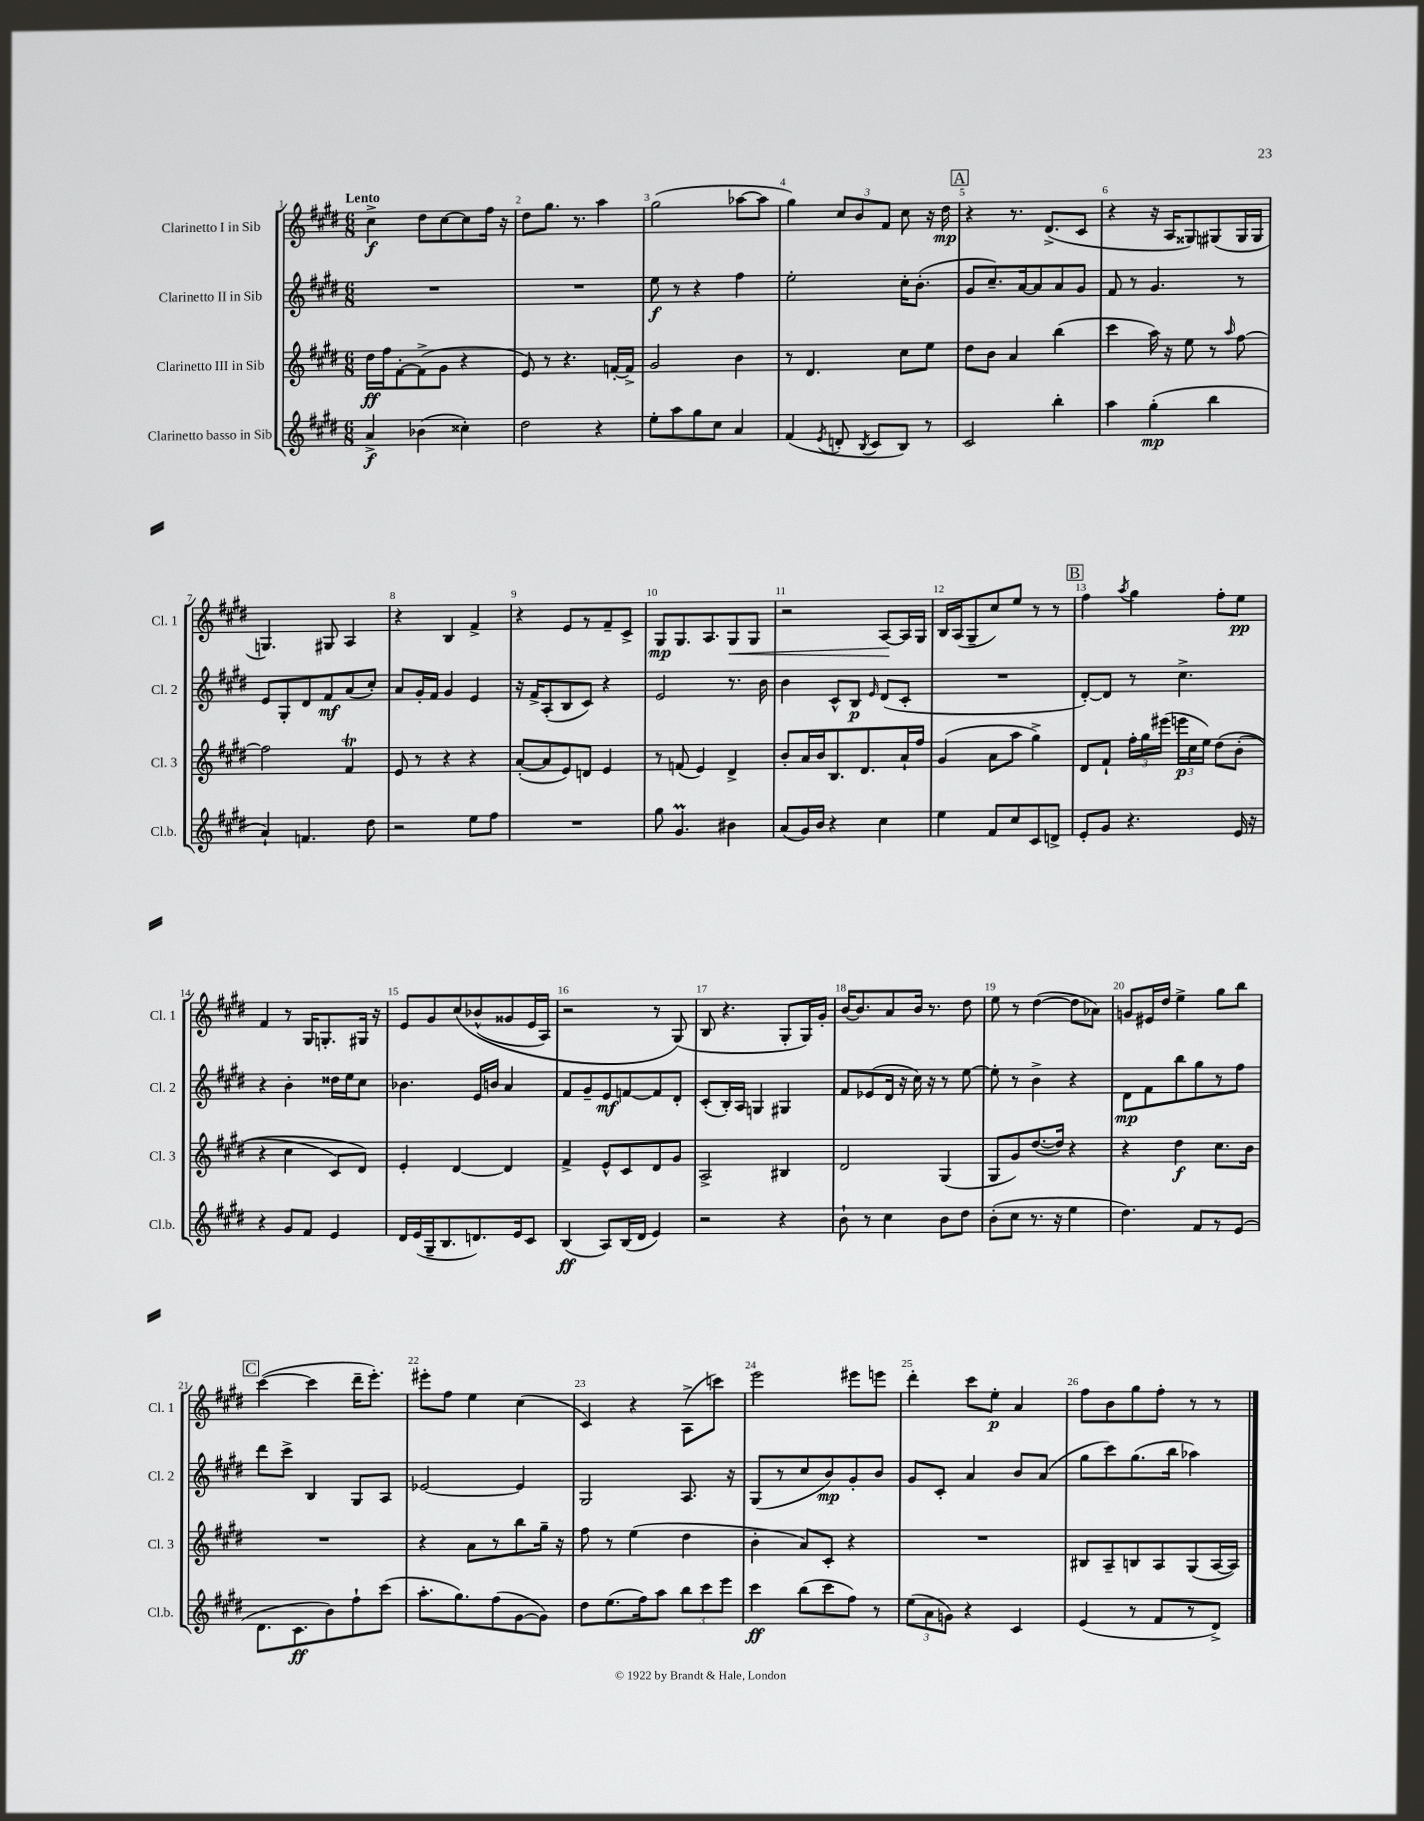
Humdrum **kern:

**kern	**dynam	**kern	**dynam	**kern	**dynam	**kern	**dynam
*part4	*part4	*part3	*part3	*part2	*part2	*part1	*part1
*staff4	*staff4	*staff3	*staff3	*staff2	*staff2	*staff1	*staff1
*I"Clarinetto basso in Sib	*	*I"Clarinetto III in Sib	*	*I"Clarinetto II in Sib	*	*I"Clarinetto I in Sib	*
*I'Cl.b.	*	*I'Cl. 3	*	*I'Cl. 2	*	*I'Cl. 1	*
*clefG2	*	*clefG2	*	*clefG2	*	*clefG2	*
*k[f#c#g#d#]	*	*k[f#c#g#d#]	*	*k[f#c#g#d#]	*	*k[f#c#g#d#]	*
*M6/8	*	*M6/8	*	*M6/8	*	*M6/8	*
=1	=1	=1	=1	=1	=1	=1	=1
!	!	!	!	!	!	!LO:TX:a:B:t=Lento	!
4a^/	f	16dd#\LL	ff	2.r	.	4cc#^\	f
.	.	16ff#\J	.	.	.	.	.
.	.	[8f#'\	.	.	.	.	.
(4b-X\	.	(8f#^\]	.	.	.	8dd#\L	.
.	.	8g#\J	.	.	.	[8cc#\	.
4cc##X'\)	.	4r	.	.	.	8cc#\]	.
.	.	.	.	.	.	16ff#\Jk	.
.	.	.	.	.	.	16r	.
=2	=2	=2	=2	=2	=2	=2	=2
2dd#\	.	8e/)	.	2.r	.	8dd#\L	.
.	.	8r	.	.	.	8.gg#\J	.
.	.	4.r	.	.	.	.	.
.	.	.	.	.	.	8.r	.
4r	.	.	.	.	.	4aa\	.
.	.	[16fn'/LL	.	.	.	.	.
.	.	16f^/JJ]	.	.	.	.	.
=3	=3	=3	=3	=3	=3	=3	=3
8ee'\L	.	2g#/	.	8ee\	f	(2gg#\	.
8aa\	.	.	.	8r	.	.	.
8gg#\	.	.	.	4r	.	.	.
8cc#\J	.	.	.	.	.	.	.
4a/	.	4b\	.	4ff#\	.	[8aa-X\L	.
.	.	.	.	.	.	8aa-\J]	.
=4	=4	=4	=4	=4	=4	=4	=4
(4f#/	.	8r	.	2ee'\	.	4gg#\)	.
.	.	4.d#/	.	.	.	.	.
8qe/	.	.	.	.	.	.	.
8dn'/	.	.	.	.	.	12cc#/L	.
.	.	.	.	.	.	12b/	.
8qB/	.	.	.	.	.	.	.
8c#/L	.	.	.	.	.	.	.
.	.	.	.	.	.	12f#/J	.
8B/J)	.	8cc#\L	.	16cc#'\KL	.	8cc#\	.
.	.	.	.	(8.b'\J	.	.	.
8r	.	8ee\J	.	.	.	16r	.
.	.	.	.	.	.	16dd#\	mp
!!LO:REH:place=s1:t=A
=5	=5	=5	=5	=5	=5	=5	=5
2c#/	.	8dd#\L	.	8g#/L	.	4r	.
.	.	8b\J	.	8.cc#~/)	.	.	.
.	.	4a/	.	.	.	8.r	.
.	.	.	.	[16a/k	.	.	.
.	.	.	.	8a/]	.	.	.
.	.	.	.	.	.	(8.d#^/L	.
4bb'\	.	(4bb\	.	8a/	.	.	.
.	.	.	.	8g#/J	.	8c#/J	.
=6	=6	=6	=6	=6	=6	=6	=6
4aa\	.	4ccc#\	.	8f#/	.	4r	.
.	.	.	.	8r	.	.	.
(4gg#'\	mp	16aa\)	.	4.g#/	.	16r	.
.	.	16r	.	.	.	16A/KL	.
.	.	8ee\	.	.	.	8G##X/)	.
4bb\	.	8r	.	.	.	(8G#X/	.
.	.	16qqaa/	.	.	.	.	.
.	.	[8ff#\	.	8r	.	16G#/L	.
.	.	.	.	.	.	16G#/JJ	.
!!LO:LB:g=z
=7	=7	=7	=7	=7	=7	=7	=7
4a`/)	.	2ff#\]	.	8e/L	.	4.Gn/)	.
.	.	.	.	8G#'/	.	.	.
4.fn/	.	.	.	8d#/	.	.	.
.	.	.	.	8f#/	mf	8G#X/	.
.	.	4f#T/	.	(8a/	.	4A/	.
8dd#\	.	.	.	8cc#'/J)	.	.	.
=8	=8	=8	=8	=8	=8	=8	=8
2r	.	8e/	.	8a/L	.	4r	.
.	.	8r	.	16g#'/L	.	.	.
.	.	.	.	16f#/JJ	.	.	.
.	.	4r	.	4g#/	.	4B/	.
8ee\L	.	4r	.	4e/	.	4f#^/	.
8ff#\J	.	.	.	.	.	.	.
=9	=9	=9	=9	=9	=9	=9	=9
2.r	.	([8a'/L	.	16r	.	4r	.
.	.	.	.	16f#^/KL	.	.	.
.	.	8a/]	.	(8A'/	.	.	.
.	.	8e/)	.	8B/	.	8e/L	.
.	.	8dn/J	.	8c#/J)	.	8r	.
.	.	4e/	.	4r	.	8f#~/	.
.	.	.	.	.	.	8c#^/J	.
=10	=10	=10	=10	=10	=10	=10	=10
8gg#\	.	8r	.	2e/	.	8G#/L	mp
4.g#m/	.	(8fn/	.	.	.	8.G#/	.
.	.	4e/)	.	.	.	.	.
.	.	.	.	.	.	8.A/	.
!	!	!	!	!	!	!	!LO:HP:b
4b#X\	.	4d#^/	.	8.r	.	8G#/	<
.	.	.	.	.	.	8G#/J	.
.	.	.	.	16b\	.	.	.
=11	=11	=11	=11	=11	=11	=11	=11
(8a/L	.	8b'/L	.	4b\	.	2r	.
16g#/L)	.	16a/L	.	.	.	.	.
16b/JJ	.	16b/J	.	.	.	.	.
4r	.	8.B/	.	8c#^^/L	.	.	.
.	.	.	.	8B/J	p	.	.
.	.	8.d#/	.	.	.	.	.
.	.	.	.	16qqe/	.	.	.
4cc#\	.	.	.	(8d#/L	.	[8A/L	.
.	.	16a`/L	.	8c#'/J	.	16A/L]	[
.	.	16ff#/JJ	.	.	.	16G#/JJ	.
=12	=12	=12	=12	=12	=12	=12	=12
4ee\	.	(4g#/	.	2.r	.	16B/LL	.
.	.	.	.	.	.	(16A/J	.
.	.	.	.	.	.	8G#~/	.
8f#/L	.	8a\L	.	.	.	8cc#/)	.
8cc#/	.	8aa\J	.	.	.	8ee/J	.
8c#/	.	4gg#^\)	.	.	.	8r	.
8dn^/J	.	.	.	.	.	8r	.
!!LO:REH:place=s1:t=B
=13	=13	=13	=13	=13	=13	=13	=13
8e'/L	.	8d#/L	.	[8d#'/L)	.	4ff#\	.
8g#/J	.	8f#`/J	.	8d#/J]	.	.	.
.	.	.	.	.	.	8qaa/	.
4.r	.	24ff#'\LL	.	8r	.	4gg#\	.
.	.	24gg#\	.	.	.	.	.
.	.	(24eee#X\JJ	.	.	.	.	.
.	.	24eeen\LL	p	4.cc#^\	.	.	.
.	.	24cc#\	.	.	.	.	.
.	.	24ee\JJ)	.	.	.	.	.
.	.	(8dd#\L	.	.	.	8ff#'\L	.
16e/	.	(8b'\J	.	.	.	8ee\J	pp
16r	.	.	.	.	.	.	.
!!LO:LB:g=z
=14	=14	=14	=14	=14	=14	=14	=14
4r	.	4r	.	4r	.	4f#/	.
8g#/L	.	4cc#\	.	4b'\	.	8r	.
8f#/J	.	.	.	.	.	16G#/KL	.
.	.	.	.	.	.	8.Gn'/	.
4e/	.	8c#/L)	.	16dd##X\LL	.	.	.
.	.	.	.	16ee\J	.	.	.
.	.	8d#/J)	.	8cc#\J	.	16G#X/Jk	.
.	.	.	.	.	.	16r	.
=15	=15	=15	=15	=15	=15	=15	=15
16d#/LL	.	4e'/	.	4.b-X\	.	8e/L	.
(16e/	.	.	.	.	.	.	.
16G#~/J	.	.	.	.	.	8g#/	.
8.B/	.	.	.	.	.	.	.
.	.	[4d#/	.	.	.	(8cc#/	.
8.dn/)	.	.	.	16e/LL	.	(8b-X^^/	.
.	.	.	.	16bn/JJ	.	.	.
.	.	4d#/]	.	4a/	.	8g##X/	.
16e/k	.	.	.	.	.	.	.
8c#/J	.	.	.	.	.	16e/L	.
.	.	.	.	.	.	16A/JJ)	.
=16	=16	=16	=16	=16	=16	=16	=16
(4B/	ff	4f#^/	.	8f#/L	.	2r	.
.	.	.	.	8g#~/	.	.	.
8A/L)	.	8e^^/L	.	8e/	mf	.	.
(16B/L	.	8c#/	.	[8fn/	.	.	.
16d#/JJ	.	.	.	.	.	.	.
4e/)	.	8d#/	.	8f/]	.	8r	.
.	.	8g#/J	.	8d#'/J	.	(8G#/)	.
=17	=17	=17	=17	=17	=17	=17	=17
2r	.	2A^/	.	(8c#'/L	.	8B/	.
.	.	.	.	16B'/L)	.	4.r	.
.	.	.	.	16A/JJ	.	.	.
.	.	.	.	4Gn/	.	.	.
4r	.	4B#X/	.	4G#X/	.	8G#'/L	.
.	.	.	.	.	.	16G#/L)	.
.	.	.	.	.	.	16g#'/JJ	.
=18	=18	=18	=18	=18	=18	=18	=18
8b`\	.	2d#/	.	8f#/L	.	[16b/KL	.
.	.	.	.	.	.	8.b/]	.
8r	.	.	.	(8e-X/	.	.	.
4cc#\	.	.	.	16d#/Jk	.	8a/	.
.	.	.	.	16r	.	.	.
.	.	.	.	16cc#\)	.	16b/Jk	.
.	.	.	.	16r	.	8.r	.
8b\L	.	(4G#/	.	8r	.	.	.
8dd#\J	.	.	.	[8ee\	.	8dd#\	.
=19	=19	=19	=19	=19	=19	=19	=19
(8b'\L	.	8G#/L	.	8ee'\]	.	8ee\	.
8cc#\J	.	8g#/)	.	8r	.	8r	.
8.r	.	([8.dd#/	.	4b^\	.	([4dd#\	.
16r	.	16dd#/Jk])	.	.	.	.	.
4ee\	.	4r	.	4r	.	8dd#\L]	.
.	.	.	.	.	.	8a-X\J)	.
=20	=20	=20	=20	=20	=20	=20	=20
4.dd#\)	.	4r	.	8d#\L	mp	8gn/L	.
.	.	.	.	8f#\	.	16e#X/L	.
.	.	.	.	.	.	16dd#/JJ	.
.	.	4dd#\	f	8bb\	.	4ee^\	.
8f#/L	.	.	.	8gg#\	.	.	.
8r	.	8.cc#\L	.	8r	.	8gg#\L	.
(8e/J	.	.	.	8ff#\J	.	8bb\J	.
.	.	16b\Jk	.	.	.	.	.
!!LO:LB:g=z
!!LO:REH:place=s1:t=C
=21	=21	=21	=21	=21	=21	=21	=21
8.d#\L	.	2.r	.	8ddd#\L	.	([4ccc#\	.
.	.	.	.	8ccc#^\J	.	.	.
8.c#\	ff	.	.	.	.	.	.
.	.	.	.	4B/	.	4ccc#\]	.
8b\)	.	.	.	.	.	.	.
8ff#`\	.	.	.	8G#/L	.	16ddd#~\KL	.
.	.	.	.	.	.	8.eee'\J)	.
(8ccc#\J	.	.	.	8A/J	.	.	.
=22	=22	=22	=22	=22	=22	=22	=22
8.aa'\L	.	4r	.	[2e-X/	.	8eee#X'\L	.
.	.	.	.	.	.	8ff#\J	.
8.gg#\)	.	.	.	.	.	.	.
.	.	8a\L	.	.	.	4ee\	.
(8ff#\	.	8r	.	.	.	.	.
[8g#\	.	8bb\	.	4e-/]	.	(4cc#\	.
8g#\J])	.	16gg#~\Jk	.	.	.	.	.
.	.	16r	.	.	.	.	.
=23	=23	=23	=23	=23	=23	=23	=23
8dd#\L	.	8ff#\	.	2G#/	.	4c#/)	.
(8.ee\	.	8r	.	.	.	.	.
.	.	(4ee\	.	.	.	4r	.
16ff#\k)	.	.	.	.	.	.	.
8aa\J	.	.	.	.	.	.	.
12bb\L	.	4dd#\	.	8.A/	.	(8A^\L	.
12ccc#\	.	.	.	.	.	.	.
.	.	.	.	.	.	8cccn\J)	.
12eee\J	.	.	.	.	.	.	.
.	.	.	.	16r	.	.	.
=24	=24	=24	=24	=24	=24	=24	=24
4ccc#\	ff	4b'\	.	(8G#/L	.	2eee\	.
.	.	.	.	8r	.	.	.
(8bb\L	.	8a/L)	.	8cc#/	.	.	.
8ccc#\	.	8c#'/J	.	8b/)	mp	.	.
8ff#\J)	.	4r	.	8g#'/	.	8eee#X\L	.
8r	.	.	.	8b/J	.	8eeen\J	.
=25	=25	=25	=25	=25	=25	=25	=25
(12ee\L	.	2.r	.	8g#/L	.	4ddd#'\	.
12a\	.	.	.	.	.	.	.
.	.	.	.	8c#'/J	.	.	.
12gn\J)	.	.	.	.	.	.	.
4r	.	.	.	4a/	.	8ccc#\L	.
.	.	.	.	.	.	8ee'\J	p
4c#/	.	.	.	8b/L	.	4a/	.
.	.	.	.	(8a/J	.	.	.
=26	=26	=26	=26	=26	=26	=26	=26
(4e/	.	8B#X/L	.	8gg#\L	.	8ff#\L	.
.	.	8A~/	.	8ccc#\)	.	8b\	.
8r	.	8Bn/	.	(8.gg#\	.	8gg#\	.
8f#/L	.	8A/	.	.	.	8ff#'\J	.
.	.	.	.	16bb\Jk	.	.	.
8r	.	(8G#/	.	4aa-X\)	.	8r	.
8d#^/J)	.	[16A/L	.	.	.	8r	.
.	.	16A/JJ])	.	.	.	.	.
==	==	==	==	==	==	==	==
*-	*-	*-	*-	*-	*-	*-	*-
